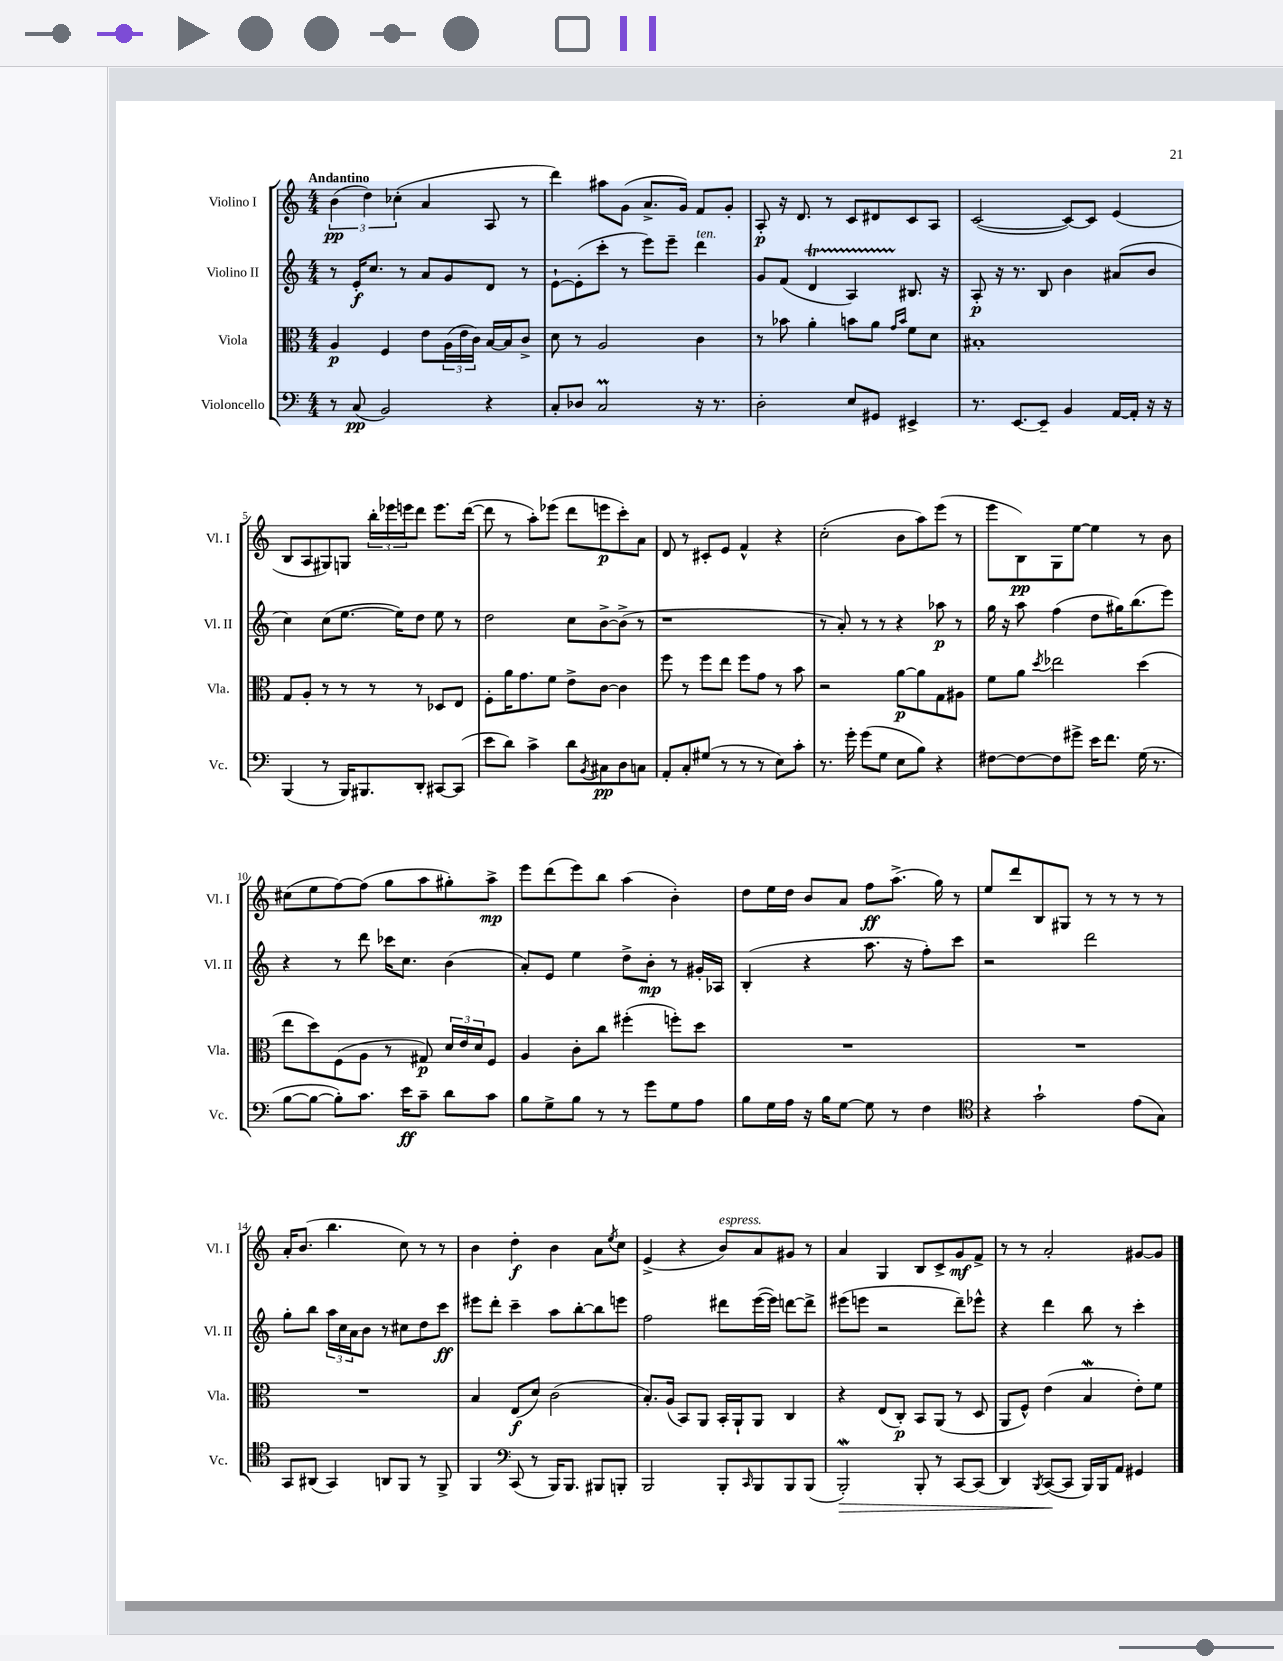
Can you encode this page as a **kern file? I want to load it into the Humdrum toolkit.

**kern	**dynam	**kern	**dynam	**kern	**dynam	**kern	**dynam
*part4	*part4	*part3	*part3	*part2	*part2	*part1	*part1
*staff4	*staff4	*staff3	*staff3	*staff2	*staff2	*staff1	*staff1
*I"Violoncello	*	*I"Viola	*	*I"Violino II	*	*I"Violino I	*
*I'Vc.	*	*I'Vla.	*	*I'Vl. II	*	*I'Vl. I	*
*clefF4	*	*clefC3	*	*clefG2	*	*clefG2	*
*k[]	*	*k[]	*	*k[]	*	*k[]	*
*M4/4	*	*M4/4	*	*M4/4	*	*M4/4	*
=1	=1	=1	=1	=1	=1	=1	=1
!	!	!	!	!	!	!LO:TX:a:B:t=Andantino	!
8r	.	4A/	p	8r	.	(6b\	pp
(8C/	pp	.	.	16e'/KL	f	.	.
.	.	.	.	.	.	6dd\)	.
.	.	.	.	8.cc/J	.	.	.
2BB/)	.	4F/	.	.	.	.	.
.	.	.	.	.	.	(6cc-X'\	.
.	.	.	.	8r	.	.	.
.	.	8e\L	.	8a/L	.	4a/	.
.	.	(24A\L	.	8g/	.	.	.
.	.	24e\	.	.	.	.	.
.	.	24c\JJ)	.	.	.	.	.
4r	.	[16B/LL	.	8d/J	.	8A/	.
.	.	16B/J]	.	.	.	.	.
.	.	8c^/J	.	8r	.	8r	.
=2	=2	=2	=2	=2	=2	=2	=2
8C'/L	.	8d\	.	[8e`\L	.	4ddd\)	.
8D-X/J	.	8r	.	(8e'\]	.	.	.
2CM/	.	2A/	.	8ccc'\J	.	8aa#X\L	.
.	.	.	.	8r	.	(8g\J	.
.	.	.	.	8eee\L)	.	8.a^/L	.
.	.	.	.	8eee~\J	.	.	.
.	.	.	.	.	.	16g/Jk)	.
!	!	!	!	!LO:TX:a:i:t=ten.	!	!	!
16r	.	4c\	.	4ddd\	.	8f/L	.
8.r	.	.	.	.	.	.	.
.	.	.	.	.	.	8g'/J	.
=3	=3	=3	=3	=3	=3	=3	=3
2D'\	.	8r	.	8g/L	.	8A'/	p
.	.	8b-X\	.	(8f/J	.	16r	.
.	.	.	.	.	.	8.d/	.
.	.	4a'\	.	4dT/	.	.	.
.	.	.	.	.	.	8r	.
8E/L	.	8bn\L	.	4ATTT/)	.	8c/L	.
8GG#X/J	.	8a\J	.	.	.	8d#X/	.
.	.	16qqg/LL	.	.	.	.	.
.	.	16qqb/JJ	.	.	.	.	.
4EE#X^/	.	8f\L	.	8.B#X/	.	8c/	.
.	.	8d\J	.	.	.	8A/J	.
.	.	.	.	16r	.	.	.
=4	=4	=4	=4	=4	=4	=4	=4
8.r	.	1B#X'	.	8A'/	p	([2c/	.
.	.	.	.	16r	.	.	.
[8.EE/L	.	.	.	8.r	.	.	.
8EE~/J]	.	.	.	8B/	.	.	.
4BB/	.	.	.	4b\	.	8c/L_)	.
.	.	.	.	.	.	8c/J]	.
[16AA/LL	.	.	.	(8a#X/L	.	(4e/	.
16AA'/JJ]	.	.	.	.	.	.	.
16r	.	.	.	8b/J	.	.	.
16r	.	.	.	.	.	.	.
!!LO:LB:g=z
=5	=5	=5	=5	=5	=5	=5	=5
(4BBB/	.	8G/L	.	4cc\)	.	8B/L	.
.	.	8A'/J	.	.	.	8A/	.
8r	.	8r	.	(8cc\L	.	8G#X/)	.
16BBB/KL)	.	8r	.	[8.ee\J	.	8Gn/J	.
8.BBB#X/	.	.	.	.	.	.	.
.	.	8r	.	.	.	24bb'\LL	.
.	.	.	.	.	.	24eee-X\	.
.	.	.	.	16ee\KL])	.	.	.
.	.	.	.	.	.	24eeen\J	.
8DD'/J	.	8r	.	8dd\J	.	8ddd\J	.
[8CC#X/L	.	8D-X/L	.	8ee\	.	8.eee\L	.
(8CC#/J]	.	8E/J	.	8r	.	.	.
.	.	.	.	.	.	([16ddd\Jk	.
=6	=6	=6	=6	=6	=6	=6	=6
8e\L	.	8F'\L	.	2dd\	.	8ddd\]	.
8d\J)	.	16a\K	.	.	.	8r	.
.	.	8.g\	.	.	.	.	.
4c^\	.	.	.	.	.	8aa'\L)	.
.	.	8f\J	.	.	.	(8eee-X\J	.
8d\L	.	8e^\L	.	8cc\L	.	8ddd\L	.
8qBB/	.	.	.	.	.	.	.
8C#X\	pp	[8c\J	.	[8b^\	.	8eeen\	p
8D\	.	4c\]	.	(8b^\J]	.	8ccc'\)	.
8Cn\J	.	.	.	8r	.	8a\J	.
=7	=7	=7	=7	=7	=7	=7	=7
8AA'/L	.	8ff\	.	1r	.	8d/	.
8C'/	.	8r	.	.	.	8r	.
(8G#X/J	.	8ff\L	.	.	.	8c#X'/L	.
8r	.	8ee\J	.	.	.	8e/J	.
8r	.	8ff\L	.	.	.	4f^^/	.
8r	.	8g\J	.	.	.	.	.
8E\L)	.	8r	.	.	.	4r	.
8c'\J	.	8b\	.	.	.	.	.
=8	=8	=8	=8	=8	=8	=8	=8
8.r	.	2r	.	8r	.	(2cc'\	.
.	.	.	.	8a'/)	.	.	.
16g'\	.	.	.	.	.	.	.
(8g\L	.	.	.	8r	.	.	.
8G\J	.	.	.	8r	.	.	.
8E\L	.	[8a\L	p	4r	.	8b\L	.
8B\J)	.	8a\]	.	.	.	8aa\)	.
4r	.	8G\	.	8aa-X\	p	(8eee\J	.
.	.	8A#X\J	.	8r	.	8r	.
=9	=9	=9	=9	=9	=9	=9	=9
[8F#X\L	.	8f\L	.	16gg\	.	8eee\L	.
.	.	.	.	16r	.	.	.
8F#\_	.	8a\J	.	8aa\	.	8B\)	pp
.	.	8qdd/	.	.	.	.	.
8F#\]	.	2ee-X\	.	(4ff\	.	8G\	.
8g#X^\J	.	.	.	.	.	[8ee\J	.
16e\KL	.	.	.	8dd\L	.	4ee\]	.
8.f\J	.	.	.	.	.	.	.
.	.	.	.	16gg#X\K)	.	.	.
.	.	.	.	(8.bb\	.	.	.
(16G\	.	(4dd\	.	.	.	8r	.
8.r	.	.	.	.	.	.	.
.	.	.	.	8eee\J)	.	8b\	.
!!LO:LB:g=z
=10	=10	=10	=10	=10	=10	=10	=10
[8B\L	.	8ee\L	.	4r	.	(8cc#X\L	.
8B\J_	.	8dd\)	.	.	.	8ee\	.
8B'\L])	.	(8F\	.	8r	.	[8ff\)	.
8.c\J	.	8A\J	.	8ddd\	.	(8ff\J]	.
.	.	8r	.	16ccc-X\KL	.	8gg\L	.
16e\KL	ff	.	.	8.cc\J	.	.	.
8c~\J	.	8G#X/)	p	.	.	8aa\	.
8d\L	.	24d/LL	.	(4b\	.	8gg#X'\)	.
.	.	24e/	.	.	.	.	.
.	.	24d/J	.	.	.	.	.
8c\J	.	8F/J	.	.	.	8aa^\J	mp
=11	=11	=11	=11	=11	=11	=11	=11
8B\L	.	4A/	.	8a'/L)	.	8eee\L	.
8G^\	.	.	.	8e/J	.	(8ddd\	.
8B\J	.	8c'\L	.	4ee\	.	8eee\)	.
8r	.	8cc\J	.	.	.	8bb\J	.
8r	.	(4ff#X'\	.	8dd^\L	.	(4aa\	.
8g\L	.	.	.	8b'\J	mp	.	.
8G\	.	8ffn'\L)	.	8r	.	4b'\)	.
8A\J	.	8dd\J	.	16g#X'/LL	.	.	.
.	.	.	.	16A-X/JJ	.	.	.
=12	=12	=12	=12	=12	=12	=12	=12
8B\L	.	1r	.	(4B'/	.	8dd\L	.
16G\L	.	.	.	.	.	16ee\L	.
16A\JJ	.	.	.	.	.	16dd\JJ	.
16r	.	.	.	4r	.	8b/L	.
16B\KL	.	.	.	.	.	.	.
[8G\J	.	.	.	.	.	8a/J	.
8G\]	.	.	.	8.aa\	.	8ff\L	ff
8r	.	.	.	.	.	(8.aa^\J	.
.	.	.	.	16r	.	.	.
4F\	.	.	.	8ff'\L)	.	.	.
.	.	.	.	.	.	16gg\)	.
.	.	.	.	8ccc\J	.	8r	.
=13	=13	=13	=13	=13	=13	=13	=13
*clefC4	*	*	*	*	*	*	*
4r	.	1r	.	2r	.	8ee/L	.
.	.	.	.	.	.	8ddd/	.
2g`\	.	.	.	.	.	8B/	.
.	.	.	.	.	.	8G#X/J	.
.	.	.	.	2ddd\	.	8r	.
.	.	.	.	.	.	8r	.
(8e\L	.	.	.	.	.	8r	.
8G\J)	.	.	.	.	.	8r	.
!!LO:LB:g=z
=14	=14	=14	=14	=14	=14	=14	=14
8GG/L	.	1r	.	8gg'\L	.	16a'/KL	.
.	.	.	.	.	.	(8.b/J	.
(8AA#X/J	.	.	.	8bb\J	.	.	.
4GG/)	.	.	.	24aa\LL	.	4.bb\	.
.	.	.	.	24cc\	.	.	.
.	.	.	.	24a\J	.	.	.
.	.	.	.	8b\J	.	.	.
8AAn/L	.	.	.	8r	.	.	.
8FF/J	.	.	.	8cc#X\L	.	8cc\)	.
8r	.	.	.	8dd\	.	8r	.
8FF^/	.	.	.	8ccc\J	ff	8r	.
=15	=15	=15	=15	=15	=15	=15	=15
4FF/	.	4B/	.	8eee#X\L	.	4b\	.
.	.	.	.	8ddd'\J	.	.	.
*clefF4	*	*	*	*	*	*	*
(8CC/	.	(8E/L	f	4ccc~\	.	4dd'\	f
8r	.	8d/J)	.	.	.	.	.
16BBB/KL)	.	(2c\	.	8aa\L	.	4b\	.
8.BBB/J	.	.	.	.	.	.	.
.	.	.	.	[8bb'\	.	.	.
8BBB#X/L	.	.	.	8bb\]	.	8a\L	.
.	.	.	.	.	.	8qee/	.
8BBBn'/J	.	.	.	8eeen\J	.	8cc\J	.
=16	=16	=16	=16	=16	=16	=16	=16
2BBB/	.	8.B'/L)	.	2ff\	.	(4e^/	.
.	.	(16A/Jk	.	.	.	.	.
.	.	8BB/L)	.	.	.	4r	.
.	.	8AA/J	.	.	.	.	.
!	!	!	!	!	!	!LO:TX:a:i:t=espress.	!
8BBB'/L	.	16BB'/LL	.	8ddd#X\L	.	8b/L)	.
.	.	16AA`/J	.	.	.	.	.
16qqCC/	.	.	.	.	.	.	.
8BBB/	.	8AA/J	.	([16eee\L	.	8a/	.
.	.	.	.	16eee\JJ])	.	.	.
8BBB/	.	4C/	.	[8dddn\L	.	8g#X/J	.
(8BBB/J	.	.	.	8ddd^\J]	.	8r	.
=17	=17	=17	=17	=17	=17	=17	=17
!	!LO:HP:b	!	!	!	!	!	!
2BBBW'/)	>	4r	.	(8eee#X\L	.	4a/	.
.	.	.	.	8eeen\J	.	.	.
.	.	(8E/L	.	2r	.	4G/	.
.	.	8C'/J)	p	.	.	.	.
8BBB'/	.	8BB/L	.	.	.	8B/L	.
8r	.	(8AA/J	.	.	.	8c^/	.
[8CC/L	.	8r	.	8ddd~\L)	.	8g/	mf
(8CC/J]	.	8D/	.	8eee-X^^\J	.	8f^/J	.
=18	=18	=18	=18	=18	=18	=18	=18
4DD/)	.	8AA/L	.	4r	.	8r	.
.	.	8F^^/J)	.	.	.	8r	.
8qBBB/	.	.	.	.	.	.	.
([8CC/L	.	(4e\	.	4ddd\	.	2a'/	.
8CC/J]	]	.	.	.	.	.	.
16BBB/LL)	.	4BW/	.	8bb\	.	.	.
16BBB/J	.	.	.	.	.	.	.
8AA/J	.	.	.	8r	.	.	.
4GG#X/	.	8e'\L)	.	4ccc'\	.	[8g#X/L	.
.	.	8f\J	.	.	.	8g#/J]	.
==	==	==	==	==	==	==	==
*-	*-	*-	*-	*-	*-	*-	*-
